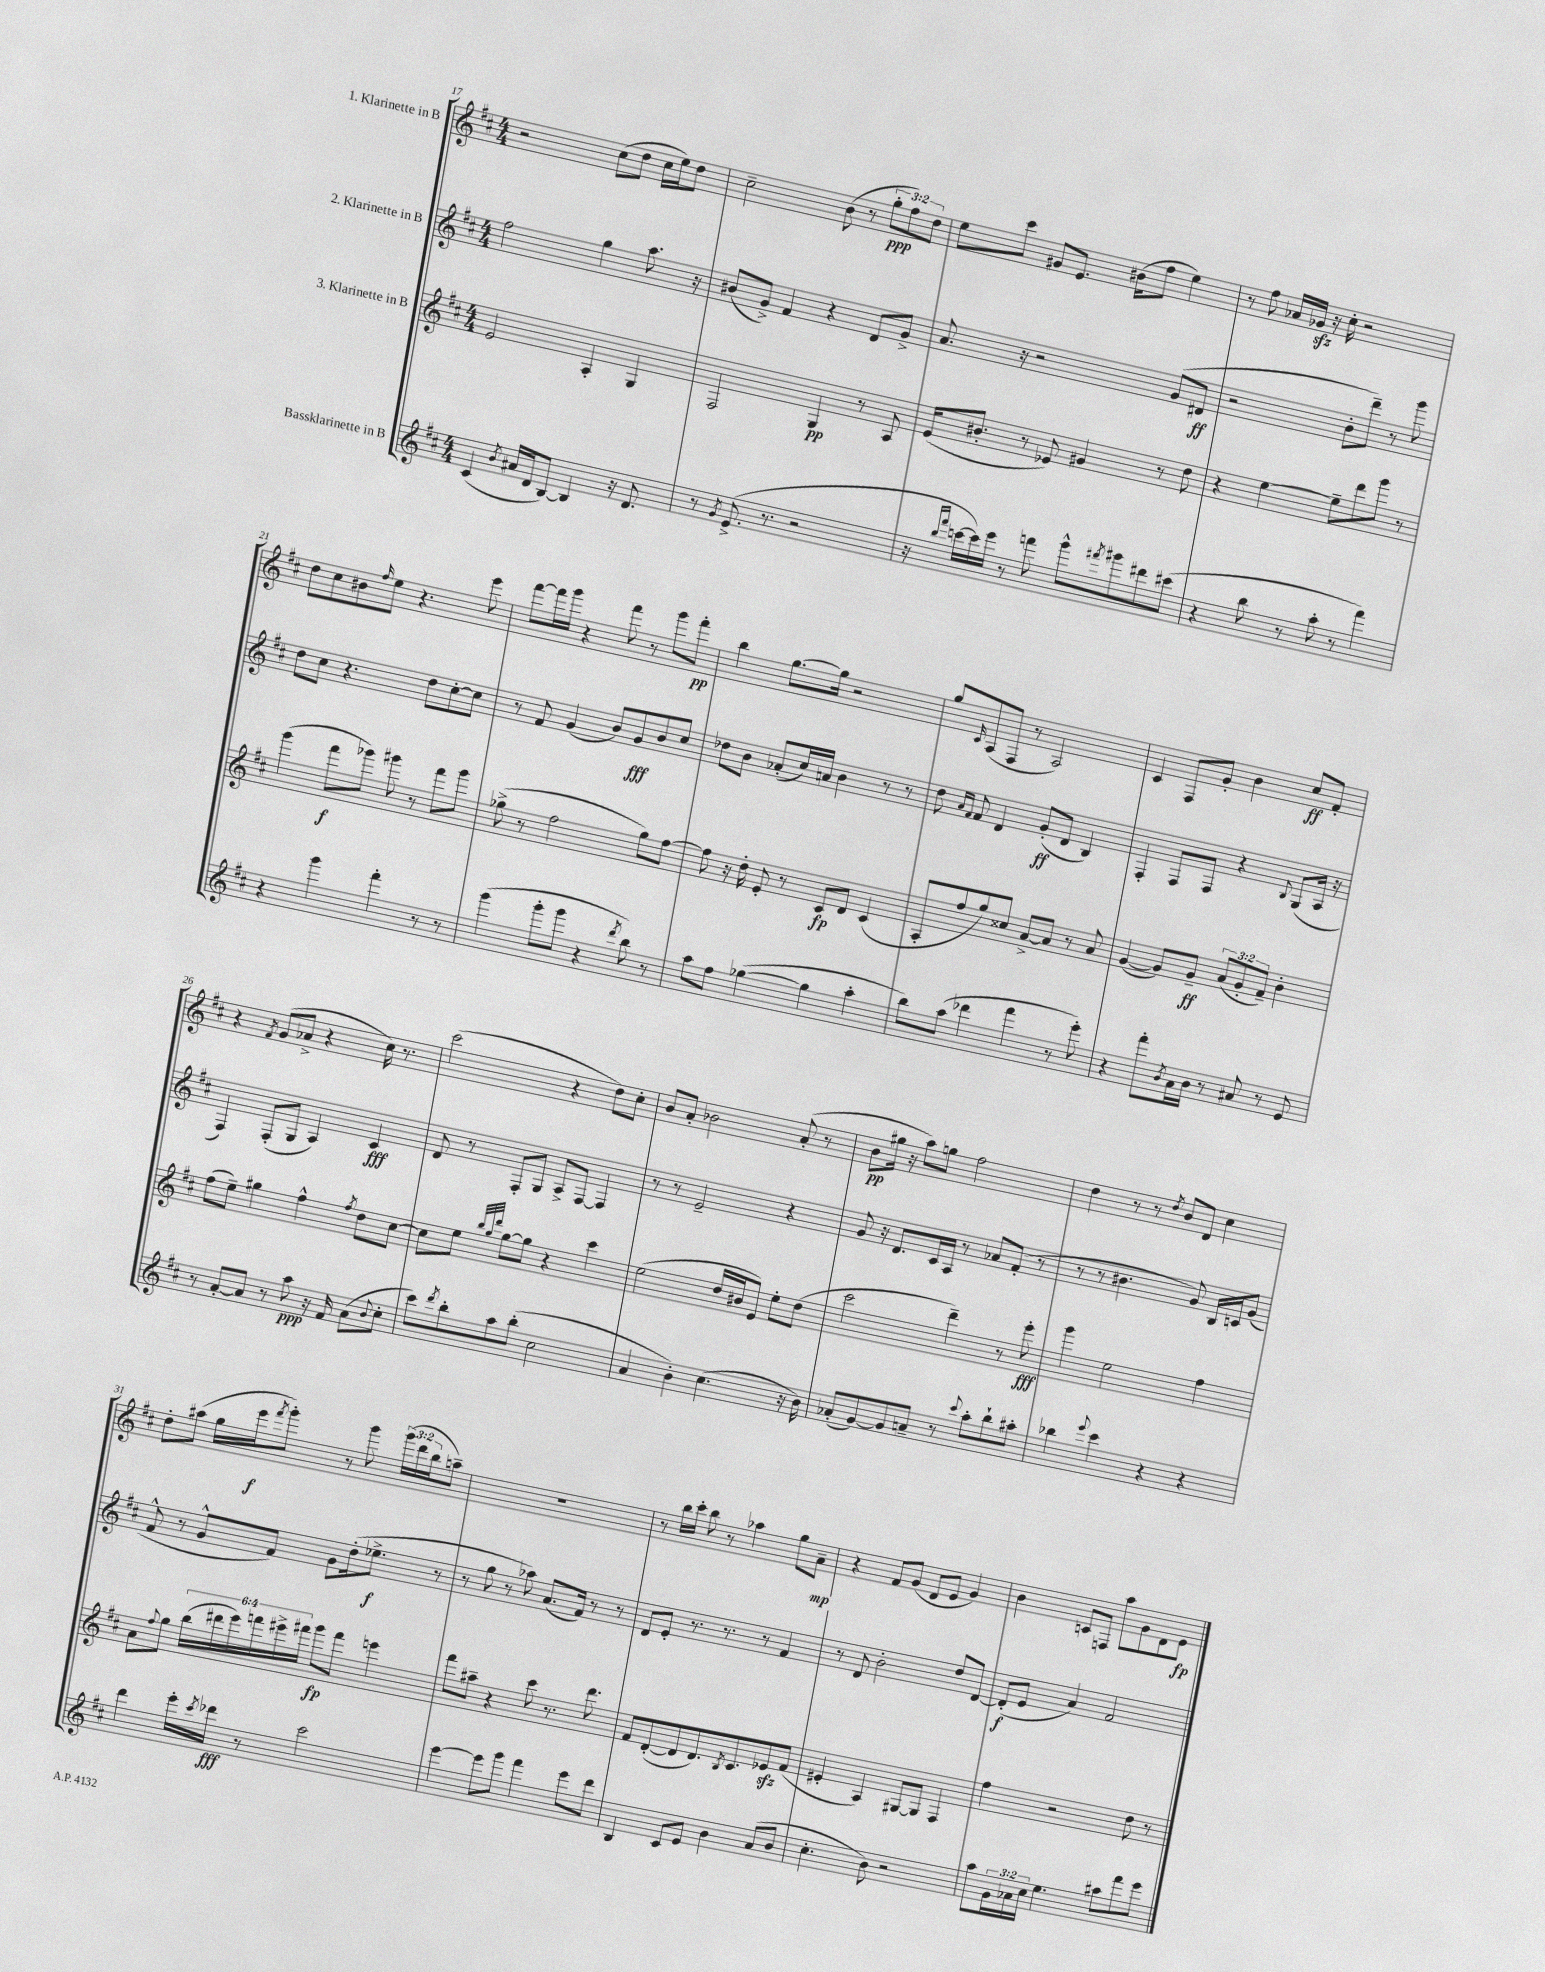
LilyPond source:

<<
\new StaffGroup <<
\new Staff = "s0" \with { instrumentName = "1. Klarinette in B" } {
    \clef treble \key d \major \numericTimeSignature \time 4/4 \override Staff.TupletNumber.text = #tuplet-number::calc-fraction-text
    r2 cis''8( d''8 cis''16 e''16) d''8 |
    cis''2-- b'8( r8 \tuplet 3/2 { g''8-.\ppp fis''8) d''8 } |
    e''8 cis'''8 gis'8 e'8. bis'16( fis''8 e''4) |
    r8 fis''8 aes'16 ges'16\sfz r16 cis''16-. r2 |
    d''8 cis''8 bis'8 \grace { fis''16 } e''8 r4. e'''8 |
    fis'''8~ fis'''16 g'''16 r4 fis'''8 r8 g'''8 fis'''8-.\pp |
    b''4 g''8.~ g''16 r2 |
    g''8 \grace { cis'16 } a8( fis8 r8 a2) |
    cis'4 fis8 g'8-. b'4 cis''8\ff fis'8-. |
    r4 \acciaccatura { fis'8 } g'8( aes'8-> r4 cis''16) r8. |
    cis'''2( r4 d''8) cis''8-. |
    b'8 a'8-. bes'2 a'8-.( r8 |
    b'8\pp gis''16 r16 a''8) g''8 fis''2 |
    d''4 r8 r8 \acciaccatura { d''8 } b'8 d'8 cis''4 |
    d''8-. ais''8( g''16 e'''16\f \acciaccatura { fis'''8 } g'''8-.) r8 g'''8 \tuplet 3/2 { g'''16( d'''16 b''16 } a''8--) |
    R1 |
    r8 b''16 cis'''16-. b''8 r8 aes''4 g''8 a'8--\mp |
    r4 fis'8 g'8( d'8 e'8 g'4) |
    b'4 c'8 f8 a''8 g'8 d'8 e'8\fp \bar "|." |
}
\new Staff = "s1" \with { instrumentName = "2. Klarinette in B" } {
    \clef treble \key d \major \numericTimeSignature \time 4/4
    fis''2 g''4 a''8. r16 |
    bis'8( g'8->) fis'4 r4 d'8 g'8-> |
    a'8. r16 r2 g'8( dis'8\ff |
    r2 b'8-. d'''8--) r8 g'''8 |
    d''8 cis''8 r4. d''8 cis''8~-. cis''8 |
    r8 fis'8 g'4( b'8) g'8\fff b'8 cis''8 |
    des''8 b'8 aes'8-.( cis''16) a'16 b'4 r8 r8 |
    d''8 \grace { a'16 fis'16 } fis'8 d'4 g'8-.\ff( d'8 b4) |
    fis4-. fis8 fis8 r4 \appoggiatura { b8 } g8( a16 r16 |
    fis4) fis8-.( g8 a4) cis'4\fff |
    d'8 r8 fis8-. g8 a8-> fis8~ fis4 |
    r8 r8 e'2-- r4 |
    g'8 r16 d'8. cis'16 a16 r8 aes'8 fis'8-.( r8 |
    r8 r8 bis'4. g'8) b16 c'16 g'8( |
    fis'8-^ r8 g'8-^ fis'8) g'8 d''16-.( ees''8.->\f r8 |
    r8 g''8 r8 aes''8) a'8.( fis'16) r8 r8 |
    d'8 e'8-. r8. r8. r8 fis'4 |
    r8 d'8 b'2-. d''8 d'8~ |
    d'8-.\f( e'8 a'4) fis'2 \bar "|." |
}
\new Staff = "s2" \with { instrumentName = "3. Klarinette in B" } {
    \clef treble \key d \major \numericTimeSignature \time 4/4 \override Staff.TupletNumber.text = #tuplet-number::calc-fraction-text
    e'2 a4-. g4 |
    fis2 g4\pp r8 a8 |
    e'16( bis'8.-. r8 ees'8) gis'4 r8 d''8 |
    r4 e''4~ e''8-- d'''8 g'''8 r8 |
    g'''4( fis'''8\f ges'''8) gis'''8 r8 fis'''8 gis'''8 |
    ges''8->( r8 fis''2 ges''8) fis''8~ |
    fis''8 r16 d''16-. e'8-. r8 cis'8\fp d'8 cis'4( |
    a8-. fis''8 g''8) cisis''8 a'8~-> a'8 r8 a'8 |
    g'4~( g'8) g'8--\ff \tuplet 3/2 { a'8( g'8-. fis'8--) } b'4-. |
    fis''8( e''8--) gis''4 fis''4-^ \acciaccatura { fis''8 } d''8 cis''8~ |
    cis''8 e''8 \grace { b''32 g''32 d'''32 } g''8~ g''8 r4 cis'''4 |
    e''2( d''16 bis'16 e'8) e''8-. d''8( |
    cis'''2 d'''4--) r8 e'''8-.\fff |
    g'''4 e''2 fis''4 |
    a'8 \appoggiatura { fis''8 } g''8 \tuplet 6/4 { b''16( dis'''16 e'''16) f'''16 eis'''16-> fis'''16 } g'''8\fp fis'''8 e'''4 |
    fis'''8 ais''8-- r4 cis'''8 r8. d'''8. |
    fis'8 d'8~-.( d'8 d'8.) \acciaccatura { b8 } cis'8. ees'8\sfz fis'8( |
    eis'4-. a4) gis8~ gis8 fis4 |
    fis''4 r2 d''8 r8 \bar "|." |
}
\new Staff = "s3" \with { instrumentName = "Bassklarinette in B" } {
    \clef treble \key d \major \numericTimeSignature \time 4/4 \override Staff.TupletNumber.text = #tuplet-number::calc-fraction-text
    cis'4( \acciaccatura { b'8 } ais'16 d'16 b8~) b4 r16 d'8. |
    r8 \acciaccatura { g'8 } e'8.->( r8. r2 |
    r16 \grace { b''16 fis'''16 } c'''16~ c'''16) e'''16 r8 f'''8 g'''8-^ \acciaccatura { fis'''8 } gis'''8 dis'''8 cis'''8( |
    r4 b''8 r8 a''8-. r8 fis'''4) |
    r4 g'''4 fis'''4-. r8 r8 |
    g'''4( g'''8-. g'''8 r4 \acciaccatura { d'''8 } b''8) r8 |
    a''8 fis''8 ges''4~( ges''4 a''4-. |
    b''8) a''8( des'''4 fis'''4 r8 e'''8-.) |
    r4 fis'''8-. \acciaccatura { b'8 } a'16 b'16 r8 ais'8 r8 e'8 |
    r8 a'8~-. a'8 r8 a''8\ppp r16 fis'16 a'8( \appoggiatura { b'8 } cis''8-. |
    cis'''8) \acciaccatura { d'''8 } b''8-. a''8 b''8-.( cis''2 |
    a'4 b'4-.) cis''4.( r16 b'16) |
    aes'8-.( g'8~) g'8 a'8-- r8 \appoggiatura { cis'''8 } a''8-. b''8-! ais''8-. |
    bes''4 \appoggiatura { e'''8 } cis'''4 r4 r4 |
    d'''4 e'''16-. \acciaccatura { cis'''8 } des'''16\fff r8 cis'''2 |
    e'''4~ e'''8 g'''8 fis'''4 e'''8 d'''8 |
    b4 cis'8 e'8 b'4 a'8( b'8 |
    cis''4.-. b'8) r2 |
    a''8 \tuplet 3/2 { g'16 aes'16 cis''16 } e''4. ais''8 fis'''8 e'''8 \bar "|." |
}
>>
>>
\layout { \context { \Score currentBarNumber = #17 } }
